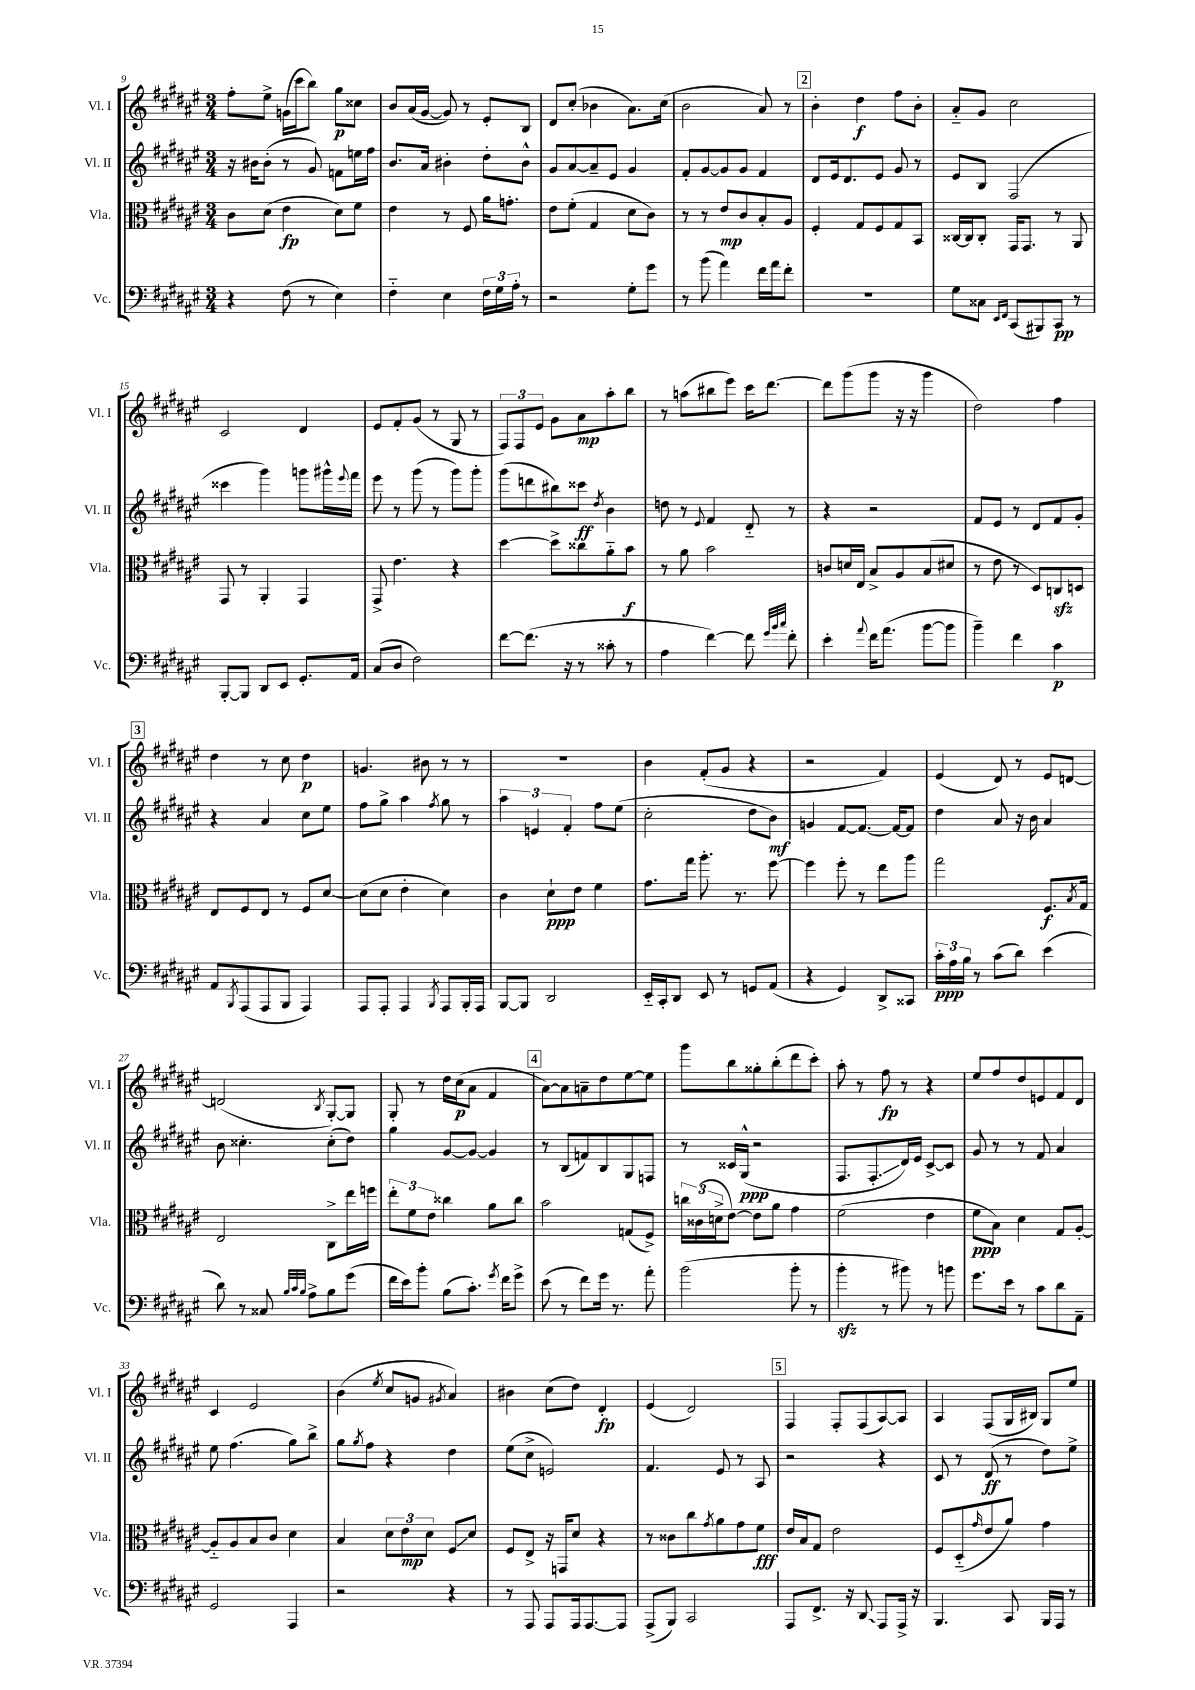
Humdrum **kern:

**kern	**kern	**kern	**kern
*staff4	*staff3	*staff2	*staff1
*clefF4	*clefC3	*clefG2	*clefG2
*k[f#c#g#d#a#e#]	*k[f#c#g#d#a#e#]	*k[f#c#g#d#a#e#]	*k[f#c#g#d#a#e#]
*M3/4	*M3/4	*M3/4	*M3/4
4r	8c#	16r	8ff#'
.	.	16b#	.
.	(8d#	(8b#'	8ee#^
(8F#	4e#	8r	(16g
.	.	.	16ccc#
8r	.	8g#)	8bb)
4E#)	8d#)	8f	8gg#
.	8f#	16ee	8cc##
.	.	16ff#	.
=	=	=	=
4F#'~	4e#	8.b	8b
.	.	.	(16a#
.	.	16a#	[16g#
4E#	8r	4b#'	8g#])
.	8F#	.	8r
24F#	16a#	8dd#'	8e#'
24G#	.	.	.
.	8.g'	.	.
24A#'	.	.	.
8r	.	8b#^^	8B
=	=	=	=
2r	8e#	8g#	8d#
.	(8f#'	[8a#	(8cc#'
.	4G#	8a#~]	4b-
.	.	8e#	.
8G#'	8d#	4g#	8.a#)
8g#	8c#)	.	.
.	.	.	(16cc#
=	=	=	=
8r	8r	8f#'	2b
(8b	8r	[8g#	.
4a#)	8e#	8g#]	.
.	8c#	8g#	.
16f#	8B'	4f#	8a#)
16a#	.	.	.
8f#'	8A#	.	8r
=	=	=	=
2.r	4F#'	8d#	4b'
.	.	16e#	.
.	.	8.d#	.
.	8G#	.	4dd#
.	8F#	8e#	.
.	8G#	8g#	8ff#
.	8BB	8r	8b'
=	=	=	=
8G#	[16C##	8e#	8a#'~
.	16C##]	.	.
8C##	8C##'	8B	8g#
16qqEE#	.	.	.
16qqFF#	.	.	.
(8CC#	16GG#	(2F#	2cc#
.	8.GG#	.	.
8BBB#)	.	.	.
8CC#	8r	.	.
8r	8AA#	.	.
=	=	=	=
[8BBB'	8GG#	4ccc##	2c#
8BBB]	8r	.	.
8DD#	4AA#'	4ggg#)	.
8EE#	.	.	.
8.GG#'	4GG#	8ggg	4d#
.	.	16ggg#^^	.
.	.	8qqeee#	.
16AA#	.	16fff#	.
=	=	=	=
(8C#	8GG#^	8eee#	8e#
8D#	4.e#	8r	8f#'
2F#)	.	(8ggg#	(8g#
.	.	8r	8r
.	4r	8ggg#)	8G#
.	.	8ggg#'	8r
=	=	=	=
[8f#	[4dd#	(8ggg#	12F#)
.	.	.	12F#
(8.f#]	.	8ddd	.
.	.	.	12e#
.	8dd#^]	8bb#)	8g#
16r	.	.	.
8r	8cc##	8ccc##	8a#
.	.	8qdd#	.
8c##'	8a#'~	4b	8aa#'
8r	8b	.	8bb
=	=	=	=
4A#	8r	8dd	8r
.	8a#	8r	(8aa
.	.	8qqe#	.
[4f#)	2b	4f#	8bb#
.	.	.	8eee#)
8f#]	.	8d#'~	16ccc#
.	.	.	[8.ddd#
32qqg#	.	.	.
32qqb	.	.	.
32qqcc#	.	.	.
8f#'	.	8r	.
=	=	=	=
4e#'	8c	4r	8ddd#]
.	16d	.	(8ggg#
.	16E#	.	.
8qqa#	.	.	.
16f#	8B^	2r	8ggg#
(8.a#	.	.	.
.	8A#	.	16r
.	.	.	16r
[8b	(8B	.	4ggg#
8b]	8d#	.	.
=	=	=	=
4b~)	8r	8f#	2dd#)
.	8e#	8e#	.
4f#	8r	8r	.
.	8D#)	8d#	.
4c#	8C	8f#	4ff#
.	8D	8g#'	.
=	=	=	=
8AA#	8E#	4r	4dd#
8qBBB	.	.	.
(8AAA#	8F#	.	.
8AAA#	8E#	4a#	8r
8BBB	8r	.	8cc#
4AAA#)	8F#	8cc#	4dd#
.	[8d#	8ee#	.
=	=	=	=
8AAA#	(8d#]	8ff#	4.g
8AAA#'	8d#	8gg#^	.
4AAA#	4e#'	4aa#	.
.	.	.	8b#
8qBBB	.	8qff#	.
8AAA#	4d#)	8gg#	8r
16BBB'	.	8r	8r
16AAA#	.	.	.
=	=	=	=
[8BBB	4c#	6aa#	2.r
8BBB]	.	.	.
.	.	6e	.
2DD#	8d#`	.	.
.	.	6f#'	.
.	8e#	.	.
.	4f#	8ff#	.
.	.	(8ee#	.
=	=	=	=
16EE#'~	8.g#	2cc#'	4b
16CC#'	.	.	.
8DD#	.	.	.
.	16gg#	.	.
8EE#	8.aa#'	.	(8f#'
8r	.	.	8g#
.	8.r	.	.
8GG	.	8dd#	4r
(8AA#	[8ff#	8b)	.
=	=	=	=
4r	4ff#]	4g	2r
4GG#)	8ff#'	[8f#	.
.	8r	8.f#_	.
8DD#^	8ee#	.	4f#)
.	.	16f#_	.
8CC##	8aa#	8f#]	.
=	=	=	=
24c#'	2gg#	4dd#	(4e#
24A#	.	.	.
24B	.	.	.
8r	.	.	.
(8c#	.	8a#	8d#)
8d#)	.	16r	8r
.	.	16b	.
(4e#	8.F#	4a#	8e#
.	.	.	[8d
.	8qB	.	.
.	16G#	.	.
=	=	=	=
8d#)	2E#	8b	(2d]
8r	.	4.cc##'	.
8C##	.	.	.
32qqB	.	.	.
32qqc#	.	.	.
32qqB	.	.	.
8A#^	.	.	.
.	.	.	8qB
8B	8C#^	(8cc##'	[8G#')
(8g#	16ee#	8dd#)	8G#]
.	16ff	.	.
=	=	=	=
16f#	12ee#'	4gg#	8G#'
16e#)	.	.	.
.	12f#	.	.
8b'	.	.	8r
.	12e#	.	.
(8B	4cc##	[8g#	16dd#
.	.	.	(16cc#
8.c#')	.	8g#_	8a#
.	8a#	4g#]	4f#
8qg#	.	.	.
16f#	.	.	.
8g#^	8cc##	.	.
=	=	=	=
(8e#	2b	8r	[8a#)
8r	.	(8B	8a#]
8f#)	.	8f)	8a~
16g#	.	8B	8dd#
8.r	.	.	.
.	(8G	8G#	[8ee#
8a#'	8F#^)	8F	8ee#]
=	=	=	=
(2b	24cc	8r	8ggg#
.	(24c##	.	.
.	24d^	.	.
.	[8e#)	16c##	8bb
.	.	(16G#^^	.
.	8e#]	2r	8gg##'
.	8a#	.	(8bb'
8b'	4g#	.	8ddd#
8r	.	.	8ccc#')
=	=	=	=
4b'	(2f#	8.F#	8aa#'
.	.	.	8r
.	.	8.F#'	.
8r	.	.	8ff#
8b#)	.	16d#)	8r
.	.	16e#	.
8r	4e#	[8c#^	4r
8b	.	8c#]	.
=	=	=	=
8.g#	8f#	8g#	8ee#
.	8B)	8r	8ff#
16e#	.	.	.
8r	4d#	8r	8dd#
8c#	.	8f#	8e
8d#	8G#	4a#	8f#
8AA#~	[8A#'	.	8d#
=	=	=	=
2GG#	8A#'~]	8ee#	4c#
.	8A#	(4.ff#	.
.	8B	.	2e#
.	8c#	.	.
4AAA#	4d#	8gg#)	.
.	.	8bb^	.
=	=	=	=
2r	4B	8gg#	(4b
.	.	8qgg#	.
.	.	8ff#	.
.	.	.	8qee#
.	12d#	4r	8cc#
.	12e#	.	.
.	.	.	8g
.	12d#	.	.
.	.	.	8qg#
4r	8F#	4dd#	4a#)
.	8d#	.	.
=	=	=	=
8r	8F#	(8ee#	4b#
8AAA#	8E#^	8cc#^	.
8AAA#	16r	2e)	(8cc#
.	16GG	.	.
16AAA#	8d#	.	8dd#)
[8.AAA#	.	.	.
.	4r	.	4d#'
8AAA#]	.	.	.
=	=	=	=
(8AAA#^	8r	4.f#	(4e#
8BBB)	8c##	.	.
2CC#	8cc#	.	2d#)
.	8qg#	.	.
.	8a#	8e#	.
.	8g#	8r	.
.	8f#	8A#	.
=	=	=	=
8AAA#	16e#	2r	4F#
.	16B	.	.
8.FF#^	8G#	.	.
.	2e#	.	8F#'
16r	.	.	.
8DD#	.	.	(8F#
8AAA#	.	4r	[8A#)
16AAA#^	.	.	8A#]
16r	.	.	.
=	=	=	=
4.BBB	8F#	8c#	4A#
.	(8D#'~	8r	.
.	16qqg#	.	.
.	8e#	(8d#	(8F#
8CC#	8a#)	8r	16G#
.	.	.	16B#)
16BBB	4g#	8dd#)	8G#
16AAA#	.	.	.
8r	.	8ee#^	8ee#
==	==	==	==
*-	*-	*-	*-
